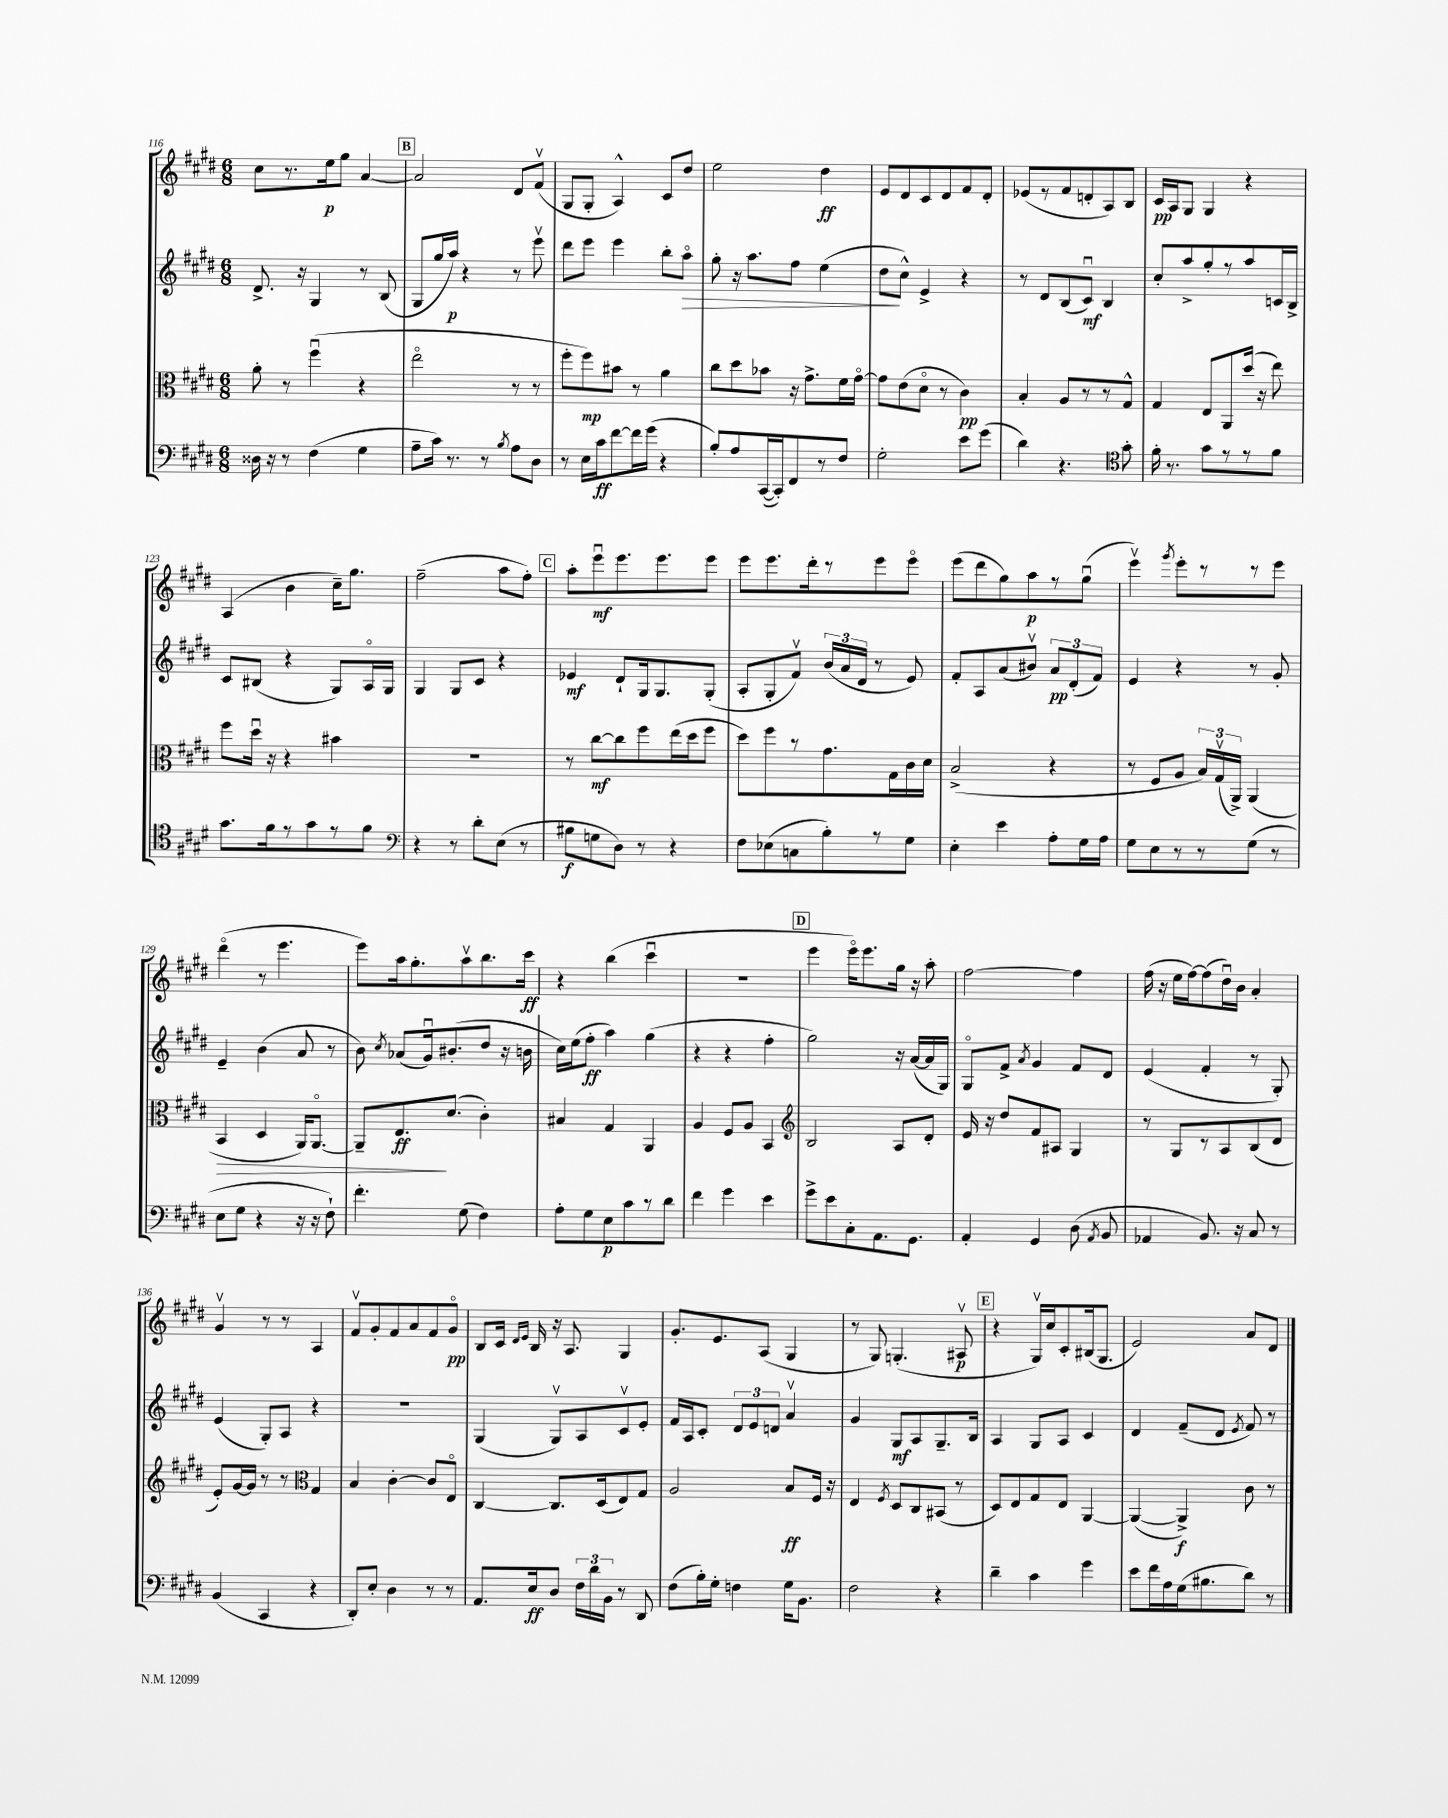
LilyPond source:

<<
\new StaffGroup <<
\new Staff = "s0" {
    \clef treble \key e \major \numericTimeSignature \time 6/8
    \autoBeamOff cis''8[ r8. e''16\p gis''8] a'4~ |
    \mark \markup { \box "B" } a'2 dis'8[ fis'8]\upbow( |
    gis8[ gis8]-. a4-^) cis'8[ dis''8] |
    e''2 dis''4\ff |
    e'8[ dis'8 cis'8 dis'8 fis'8 dis'8]-. |
    ees'8[( r8 fis'8 d'8-. a8) b8] |
    cis'16[\pp a16 gis8] gis4 r4 |
    a4( b'4 cis''16[--) gis''8.] |
    fis''2--( a''8[ fis''8]-.) |
    \mark \markup { \box "C" } a''8[-. e'''8\downbow\mf e'''8. e'''8. e'''8] |
    e'''8[ e'''8. dis'''16-. r8 e'''8 e'''8]\flageolet |
    e'''8[( dis'''8 gis''8) a''8\p r8 gis''8]\downbow( |
    e'''4\upbow) \acciaccatura { gis'''8 } e'''8[-. r8 r8 e'''8] |
    dis'''4\flageolet( r8 e'''4. |
    e'''8[) a''16 gis''8.-. a''8\upbow b''8. cis'''16]\ff |
    r4 b''4( cis'''4\downbow |
    R2. |
    \mark \markup { \box "D" } e'''4 e'''16[\flageolet) e'''8. gis''16] r16 a''8-. |
    fis''2~ fis''4 |
    fis''16( r16 e''16[ fis''16~) fis''8( dis''16\downbow) b'16] a'4-. |
    gis'4\upbow r8 r8 a4 |
    fis'8[\upbow gis'8-. fis'8 a'8 fis'8 gis'8]\flageolet\pp |
    b8[ cis'16] \grace { dis'16[ e'16] } b16 r16 a8. gis4 |
    gis'8.[-. e'8. a8]( gis4 |
    r8 gis8) g4.-.( ais8\upbow\p |
    \mark \markup { \box "E" } r4 gis16[\upbow) cis''16 cis'8-. bis16( gis8.] |
    e'2) a'8[ dis'8] \bar "|." |
}
\new Staff = "s1" {
    \clef treble \key e \major \numericTimeSignature \time 6/8
    \autoBeamOff dis'8.-> r16 gis4 r8 b8( |
    \mark \markup { \box "B" } gis8[ gis''16 a''16]\p) r4 r8 e'''8\upbow |
    dis'''8[ e'''8] e'''4 b''8[-. a''8]\flageolet\> |
    gis''8-. r16 a''8.[ fis''8] e''4( |
    dis''8[\! cis''8]-^) e'4-> r4 |
    r8 dis'8[ b8( cis'8]\downbow\mf) b4 |
    cis''8[-. a''8-> gis''8-. r8 a''8 c'16 b16]-> |
    cis'8[ bis8]( r4 gis8[) a16\flageolet gis16] |
    gis4 gis8[ cis'8] r4 |
    \mark \markup { \box "C" } ees'4\mf dis'8[-! gis16 gis8. gis8]-.( |
    a8[-. gis8-. fis'8]\upbow) \tuplet 3/2 { b'16[( a'16 dis'16] } r8 e'8) |
    fis'8[-. a8 a'8( bis'8]\upbow) \tuplet 3/2 { a'8[\pp dis'8-.( fis'8]) } |
    e'4 r4 r8 gis'8-. |
    e'4-- b'4( a'8 r8 |
    b'8) \acciaccatura { cis''8 } aes'8[( gis'16\downbow) bis'8.-.( dis''8] r16 b'16 |
    cis''16[) e''16( fis''8]-.\ff a''4) gis''4( |
    r4 r4 fis''4-. |
    \mark \markup { \box "D" } gis''2) r16 a'16[~( a'16 gis16]) |
    gis8[\flageolet fis'8]-> \acciaccatura { a'8 } gis'4 fis'8[ dis'8] |
    e'4( fis'4-. r8 gis8-.) |
    e'4( gis8[-.) a8] r4 |
    R2. |
    gis4( gis8[\upbow) a8 cis'8\upbow e'8]-. |
    fis'16[ a16 cis'8]-. \tuplet 3/2 { dis'8[ e'8 d'8] } a'4\upbow |
    gis'4 gis8[\mf a8 gis8.-- b16] |
    \mark \markup { \box "E" } a4 gis8[ a8] cis'4 |
    dis'4 fis'8[--( dis'8] \acciaccatura { e'8 } fis'8) r8 \bar "|." |
}
\new Staff = "s2" {
    \clef alto \key e \major \numericTimeSignature \time 6/8
    \autoBeamOff a'8-. r8 fis''4\downbow( r4 |
    \mark \markup { \box "B" } e''2\flageolet r8 r8 |
    fis''8[-. fis''8\mp) bis'8] r8 a'4 |
    cis''8[ dis''8 bes'8] r16 gis'8.[-> fis'16 gis'16]~\flageolet |
    gis'8[ e'8( dis'8]\flageolet r8 cis'4\pp) |
    b4-. a8[ r8 r8 gis8]-^ |
    gis4 e8[ a,8 dis''16]( r16 e''8) |
    fis''8[ dis''16]\downbow r16 r4 bis'4 |
    R2. |
    \mark \markup { \box "C" } r8 cis''8[~\mf cis''8 fis''8 e''16( dis''16 fis''8] |
    dis''8[) fis''8 r8 gis'8. gis16 cis'16 dis'16] |
    b2->( r4 |
    r8 fis8[ a8] \tuplet 3/2 { b16[) gis16\upbow( a,16]->) } a,4( |
    b,4\> dis4 a,16[) a,8.]~\flageolet |
    a,8[-- e8.\ff\! dis'8.]( cis'4-.) |
    bis4 gis4 a,4 |
    a4 fis8[ a8] b,4 |
    \mark \markup { \box "D" } \clef treble b2 a8[ dis'8]-. |
    e'16 r16 dis''8[ fis'8 ais8] gis4 |
    r8 gis8[ r8 a8 b8( dis'8] |
    e'8[-.) gis'16~ gis'16] r8 r8 \clef alto gis4 |
    b4 cis'4~-. cis'8[ e8]\flageolet |
    cis4~ cis8.[ dis16( e8) gis8] |
    a2 b8[\ff fis16] r16 |
    e4 \acciaccatura { fis8 } dis8[ cis8 bis,8]( r8 |
    \mark \markup { \box "E" } dis8[) e8 gis8 e8] a,4~ |
    a,4~( a,4->\f) cis'8 r8 \bar "|." |
}
\new Staff = "s3" {
    \clef bass \key e \major \numericTimeSignature \time 6/8
    \autoBeamOff disis16 r16 r8 fis4( gis4 |
    \mark \markup { \box "B" } a8[-- cis'16]) r8. r8 \acciaccatura { b8 } a8[ dis8] |
    r8 e16[ cis'16\ff fis'8~ fis'16 gis'16]( r4 |
    b8[-.) a8 cis,16~( cis,16-.) fis,8 r8 fis8] |
    gis2-. e'8[ gis'8]( |
    dis'4) r4. \clef tenor gis'8-. |
    fis'16-. r8. gis'8[ r8 r8 fis'8] |
    gis'8.[ fis'16 r8 gis'8 r8 fis'8] |
    \clef bass r4 r8 dis'8[-. e8]( r8 |
    \mark \markup { \box "C" } bis8[\f g8 dis8]) r8 r4 |
    fis8[ ees8( c8 b8-.) r8 gis8] |
    e4-. e'4 a8[-. gis16 a16] |
    gis8[ e8 r8 r8 gis8]( r8 |
    e8[ gis8] r4 r16 r16 fis8-!) |
    fis'4.-. gis8( fis4) |
    a8[-. gis8 e8\p cis'8 r8 dis'8] |
    fis'4 gis'4 e'4 |
    \mark \markup { \box "D" } gis'8[-> e'8 cis8-. a,8. gis,8.] |
    a,4-. gis,4 dis8( \acciaccatura { a,8 } b,8 |
    aes,4 b,8.) r16 cis8 r8 |
    b,4( cis,4 r4 |
    dis,8[-.) e8]-. dis4 r8 r8 |
    a,8.[ e16\ff dis8] \tuplet 3/2 { fis16[ dis'16 b,16] } r8 dis,8 |
    fis8[( b16-.) gis16]-. f4 gis16[ b,8.] |
    fis2 r4 |
    \mark \markup { \box "E" } dis'4-- cis'4 gis'4 |
    e'8[ fis'16 a16 gis16( bis8. dis'8]) r8 \bar "|." |
}
>>
>>
\layout { \context { \Score currentBarNumber = #116 } }
